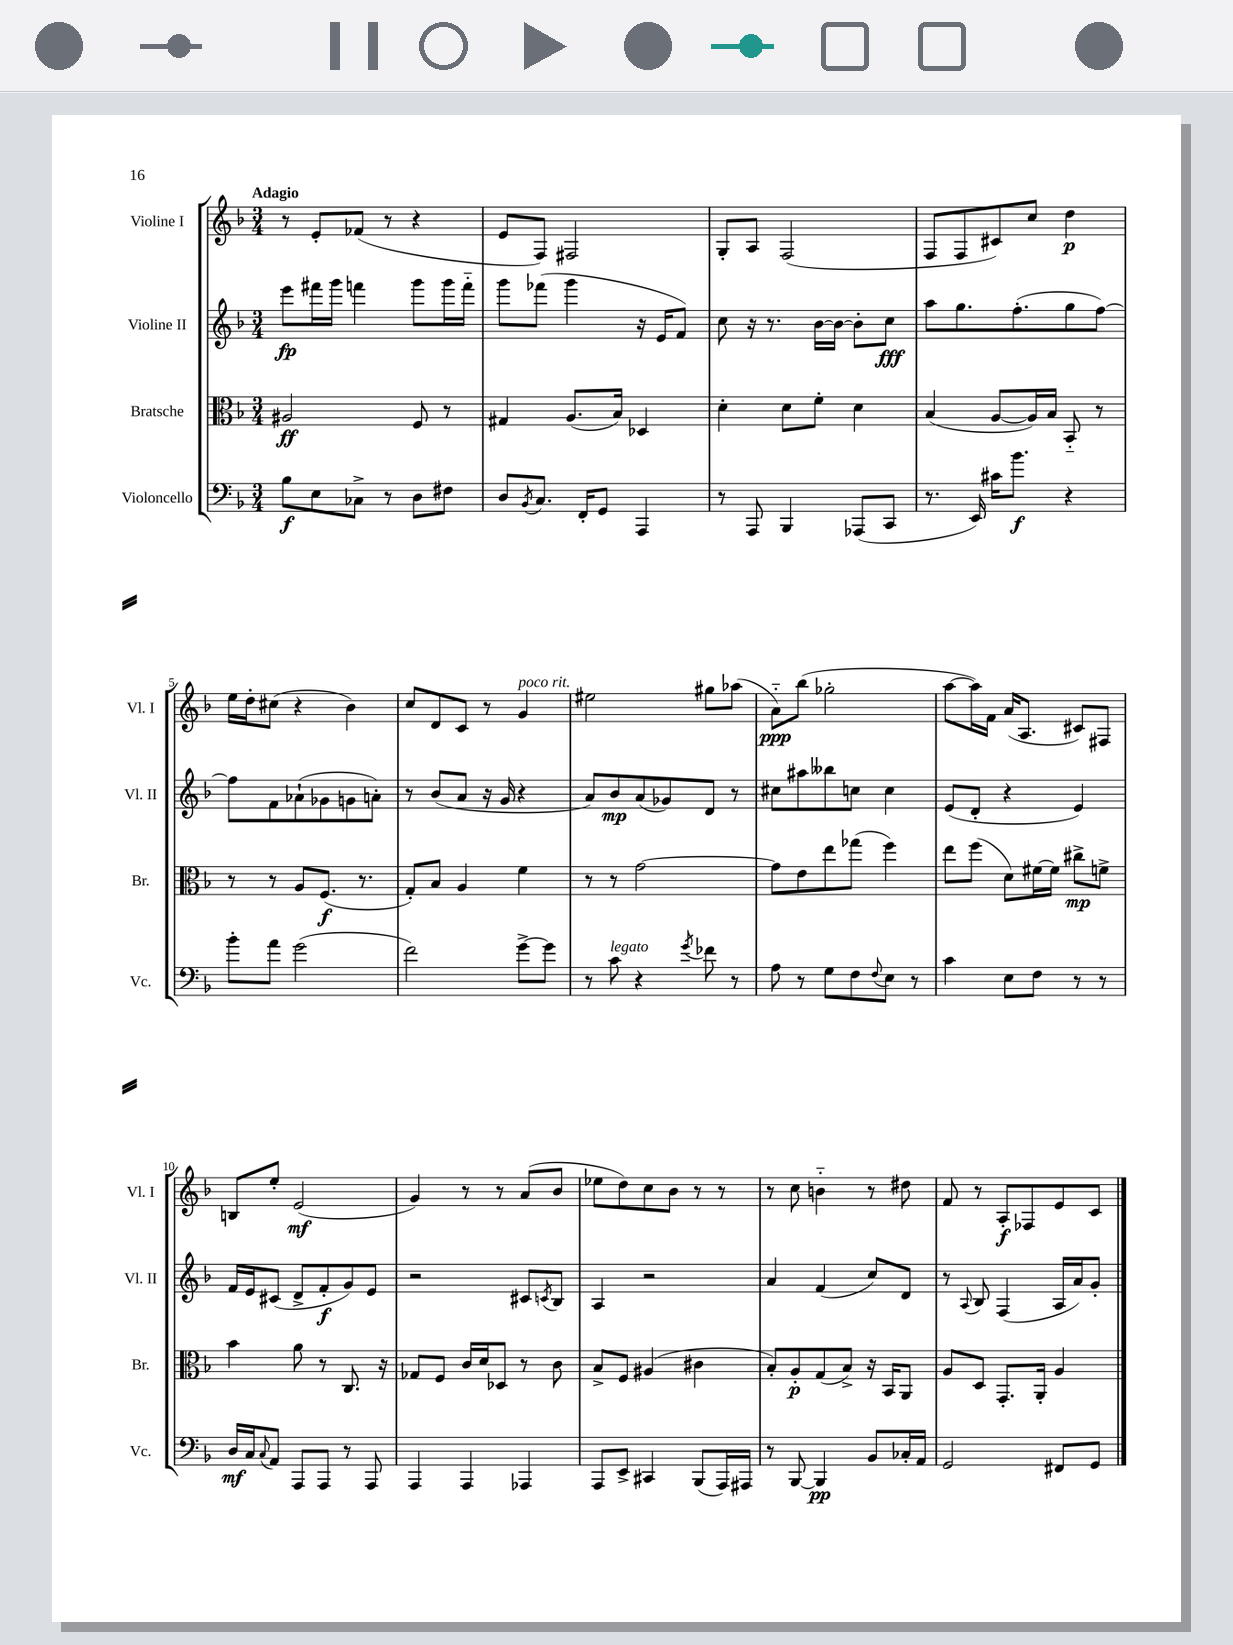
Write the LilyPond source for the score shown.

<<
\new StaffGroup <<
\new Staff = "s0" \with { instrumentName = "Violine I" shortInstrumentName = "Vl. I" } {
    \clef treble \key f \major \numericTimeSignature \time 3/4 \tempo "Adagio"
    r8 e'8-. fes'8( r8 r4 |
    e'8 f8) fis2 |
    g8-. a8 f2( |
    f8 f8 cis'8) c''8 d''4\p |
    e''16 d''16-. cis''8( r4 bes'4) |
    c''8 d'8 c'8 r8 g'4^\markup { \italic "poco rit." } |
    eis''2 gis''8 aes''8( |
    a'8-_\ppp) bes''8( ges''2-. |
    a''8~ a''16) f'16 a'16( a8. cis'8) fis8 |
    b8 e''8-. e'2\mf( |
    g'4) r8 r8 a'8( bes'8 |
    ees''8 d''8) c''8 bes'8 r8 r8 |
    r8 c''8 b'4-_ r8 dis''8 |
    f'8 r8 a8-.\f fes8 e'8 c'8 \bar "|." |
}
\new Staff = "s1" \with { instrumentName = "Violine II" shortInstrumentName = "Vl. II" } {
    \clef treble \key f \major \numericTimeSignature \time 3/4
    e'''8\fp fis'''16 g'''16 f'''4 g'''8 g'''16 f'''16-_ |
    g'''8 fes'''8( g'''4 r16 e'16 f'8) |
    c''8 r16 r8. bes'16~ bes'16~ bes'8-. c''8\fff |
    a''8 g''8. f''8.-.( g''8 f''8~) |
    f''8 f'8 aes'8-!( ges'8 g'8 a'8-.) |
    r8 bes'8( a'8 r16 g'16 r4 |
    a'8) bes'8\mp a'8( ges'8) d'8 r8 |
    cis''8 ais''8 beses''8 c''8 c''4 |
    e'8( d'8-. r4 e'4) |
    f'16 e'16 cis'8( d'8-> f'8-.\f g'8) e'8 |
    r2 cis'8 \acciaccatura { c'8 } bes8 |
    a4 r2 |
    a'4 f'4( c''8) d'8 |
    r8 \appoggiatura { a8 } bes8 f4( a16 a'16) g'8-. \bar "|." |
}
\new Staff = "s2" \with { instrumentName = "Bratsche" shortInstrumentName = "Br." } {
    \clef alto \key f \major \numericTimeSignature \time 3/4
    ais2\ff f8 r8 |
    gis4 a8.( bes16) des4 |
    d'4-. d'8 f'8-. d'4 |
    bes4( a8~ a16) bes16 bes,8-_ r8 |
    r8 r8 a8 f8.\f( r8. |
    g8-.) bes8 a4 f'4 |
    r8 r8 g'2~ |
    g'8 e'8 e''8 ges''8( f''4) |
    e''8 f''8( d'8) fis'16~ fis'16 cis''8->\mp f'8-> |
    bes'4 a'8 r8 c8. r16 |
    ges8 f8 c'16 d'16 des8 r8 c'8 |
    bes8-> f8 ais4( cis'4 |
    bes8-.) a8-.\p g8( bes8->) r16 bes,16 a,8 |
    a8 d8 g,8.-. a,16-. a4 \bar "|." |
}
\new Staff = "s3" \with { instrumentName = "Violoncello" shortInstrumentName = "Vc." } {
    \clef bass \key f \major \numericTimeSignature \time 3/4
    bes8\f e8 ces8-> r8 d8 fis8 |
    d8 \acciaccatura { bes,8 } c8. f,16-. g,8 a,,4 |
    r8 a,,8 bes,,4 aes,,8( c,8 |
    r8. e,16) cis'16 bes'8.\f r4 |
    bes'8-. a'8 g'2( |
    f'2) g'8~-> g'8 |
    r8 c'8^\markup { \italic "legato" } r4 \acciaccatura { g'8 } fes'8 r8 |
    a8 r8 g8 f8 \appoggiatura { f8 } e8 r8 |
    c'4 e8 f8 r8 r8 |
    d16\mf c16 \appoggiatura { c8 } a,8 a,,8 a,,8 r8 a,,8 |
    a,,4 a,,4 aes,,4 |
    a,,8 e,8-> cis,4 bes,,8( a,,16) ais,,16 |
    r8 bes,,8~ bes,,4\pp bes,8 ces16-. a,16 |
    g,2 fis,8 g,8 \bar "|." |
}
>>
>>
